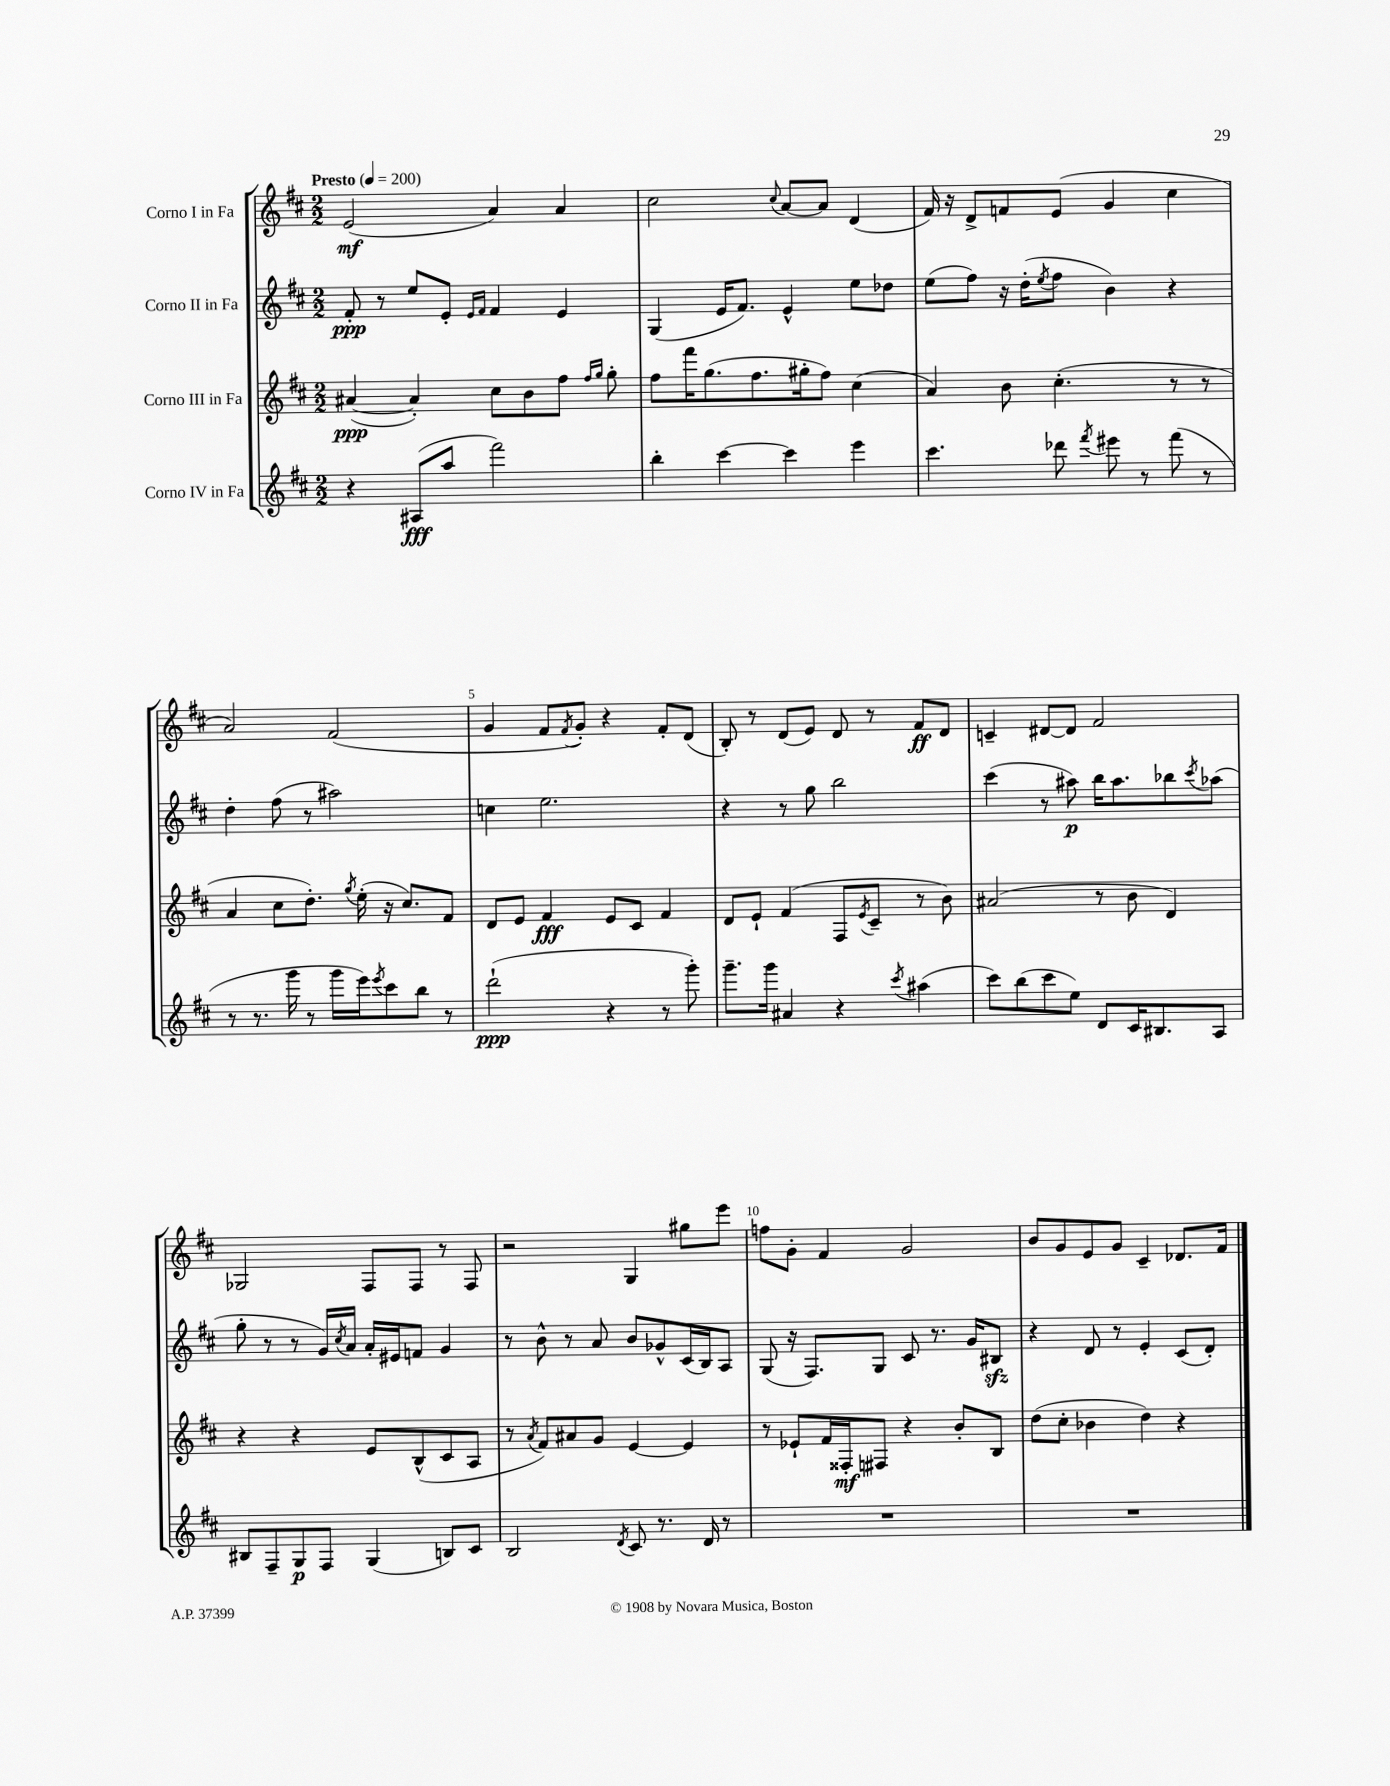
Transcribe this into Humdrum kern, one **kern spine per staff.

**kern	**kern	**kern	**kern
*staff4	*staff3	*staff2	*staff1
*clefG2	*clefG2	*clefG2	*clefG2
*k[f#c#]	*k[f#c#]	*k[f#c#]	*k[f#c#]
*M2/2	*M2/2	*M2/2	*M2/2
*MM200	*MM200	*MM200	*MM200
4r	([4a#	8f#'	(2e
.	.	8r	.
(8A#	4a#'])	8ee	.
8aa	.	8e'	.
.	.	16qqe	.
.	.	16qqf#	.
2fff#)	8cc#	4f#	4a)
.	8b	.	.
.	8ff#	4e	4a
.	16qqff#	.	.
.	16qqgg	.	.
.	8gg'	.	.
=	=	=	=
4bb'	8ff#	(4G	2cc#
.	16fff#	.	.
.	(8.gg	.	.
[4ccc#	.	16e	.
.	.	8.f#)	.
.	8.ff#	.	.
.	.	.	8qqcc#
4ccc#]	.	4e^^	[8a
.	16gg#'	.	.
.	8ff#)	.	8a]
4eee	(4cc#	8ee	(4d
.	.	8dd-	.
=	=	=	=
4.ccc#	4a)	(8ee	16f#)
.	.	.	16r
.	.	8ff#)	8d^
.	8b	16r	8f
.	.	(16dd'	.
.	.	8qee	.
8ddd-	(4.cc#'	8ff#	(8e
8qfff#	.	.	.
8eee#	.	4b)	4g
8r	.	.	.
(8fff#	8r	4r	4cc#
8r	8r	.	.
=	=	=	=
8r	4a	4dd'	2a)
8.r	.	.	.
.	8cc#	(8ff#	.
16ggg	.	.	.
8r	8.dd')	8r	.
16ggg	.	2aa#)	(2f#
.	8qgg	.	.
16eee)	(16ee'	.	.
8qeee	.	.	.
8ccc#	16r	.	.
.	8.cc#)	.	.
8bb	.	.	.
8r	8f#	.	.
=	=	=	=
(2ddd`	8d	4cc	4g
.	8e	.	.
.	4f#	2.ee	8f#
.	.	.	8qf#
.	.	.	8g')
4r	8e	.	4r
.	8c#	.	.
8r	4f#	.	8f#'
8ggg')	.	.	(8d
=	=	=	=
8.ggg~	8d	4r	8B')
.	8e`	.	8r
16ggg	.	.	.
4a#	(4f#	8r	(8d
.	.	8gg	8e)
4r	8F#	2bb	8d
.	8qe	.	.
.	8c#~	.	8r
8qccc#	.	.	.
(4aa#	8r	.	8f#
.	8b)	.	8d
=	=	=	=
8ccc#)	(2a#	(4ccc#	4c~
(8bb	.	.	.
8ccc#	.	8r	[8d#
8ee)	.	8aa#)	8d#]
8d	8r	16bb	2f#
.	.	8.aa#	.
16c#	8b	.	.
8.B#	.	.	.
.	4d)	8bb-	.
.	.	8qccc#	.
8A	.	(8aa-	.
=	=	=	=
8B#	4r	8gg'	2G-
8F#~	.	8r	.
8G	4r	8r	.
8F#	.	16g)	.
.	.	8qcc#	.
.	.	16a	.
(4G	8e	16a'	8F#
.	.	16e#	.
.	(8B^^	8f	8F#
8B)	8c#	4g	8r
8c#	8A	.	8F#
=	=	=	=
2B	8r	8r	2r
.	8qa	.	.
.	8f#)	8b^^	.
.	8a#	8r	.
.	8g	8a	.
8qd	.	.	.
8c#	[4e	8b	4G
8.r	.	8g-^^	.
.	4e]	(16c#	8gg#
16d	.	16B)	.
8r	.	8A	8eee
=	=	=	=
1r	8r	(8G	8ff
.	8e-`	16r	8g'
.	.	8.F#)	.
.	16f#	.	4f#
.	16F##'	.	.
.	8F#	8G	.
.	4r	8c#	2g
.	.	8.r	.
.	8b'	.	.
.	.	16g	.
.	8B	8B#	.
=	=	=	=
1r	(8dd	4r	8b
.	8cc#'	.	8g
.	4b-	8d	8e
.	.	8r	8g
.	4dd)	4e'	4c#~
.	4r	(8c#	8.d-
.	.	8d')	.
.	.	.	16f#
==	==	==	==
*-	*-	*-	*-
